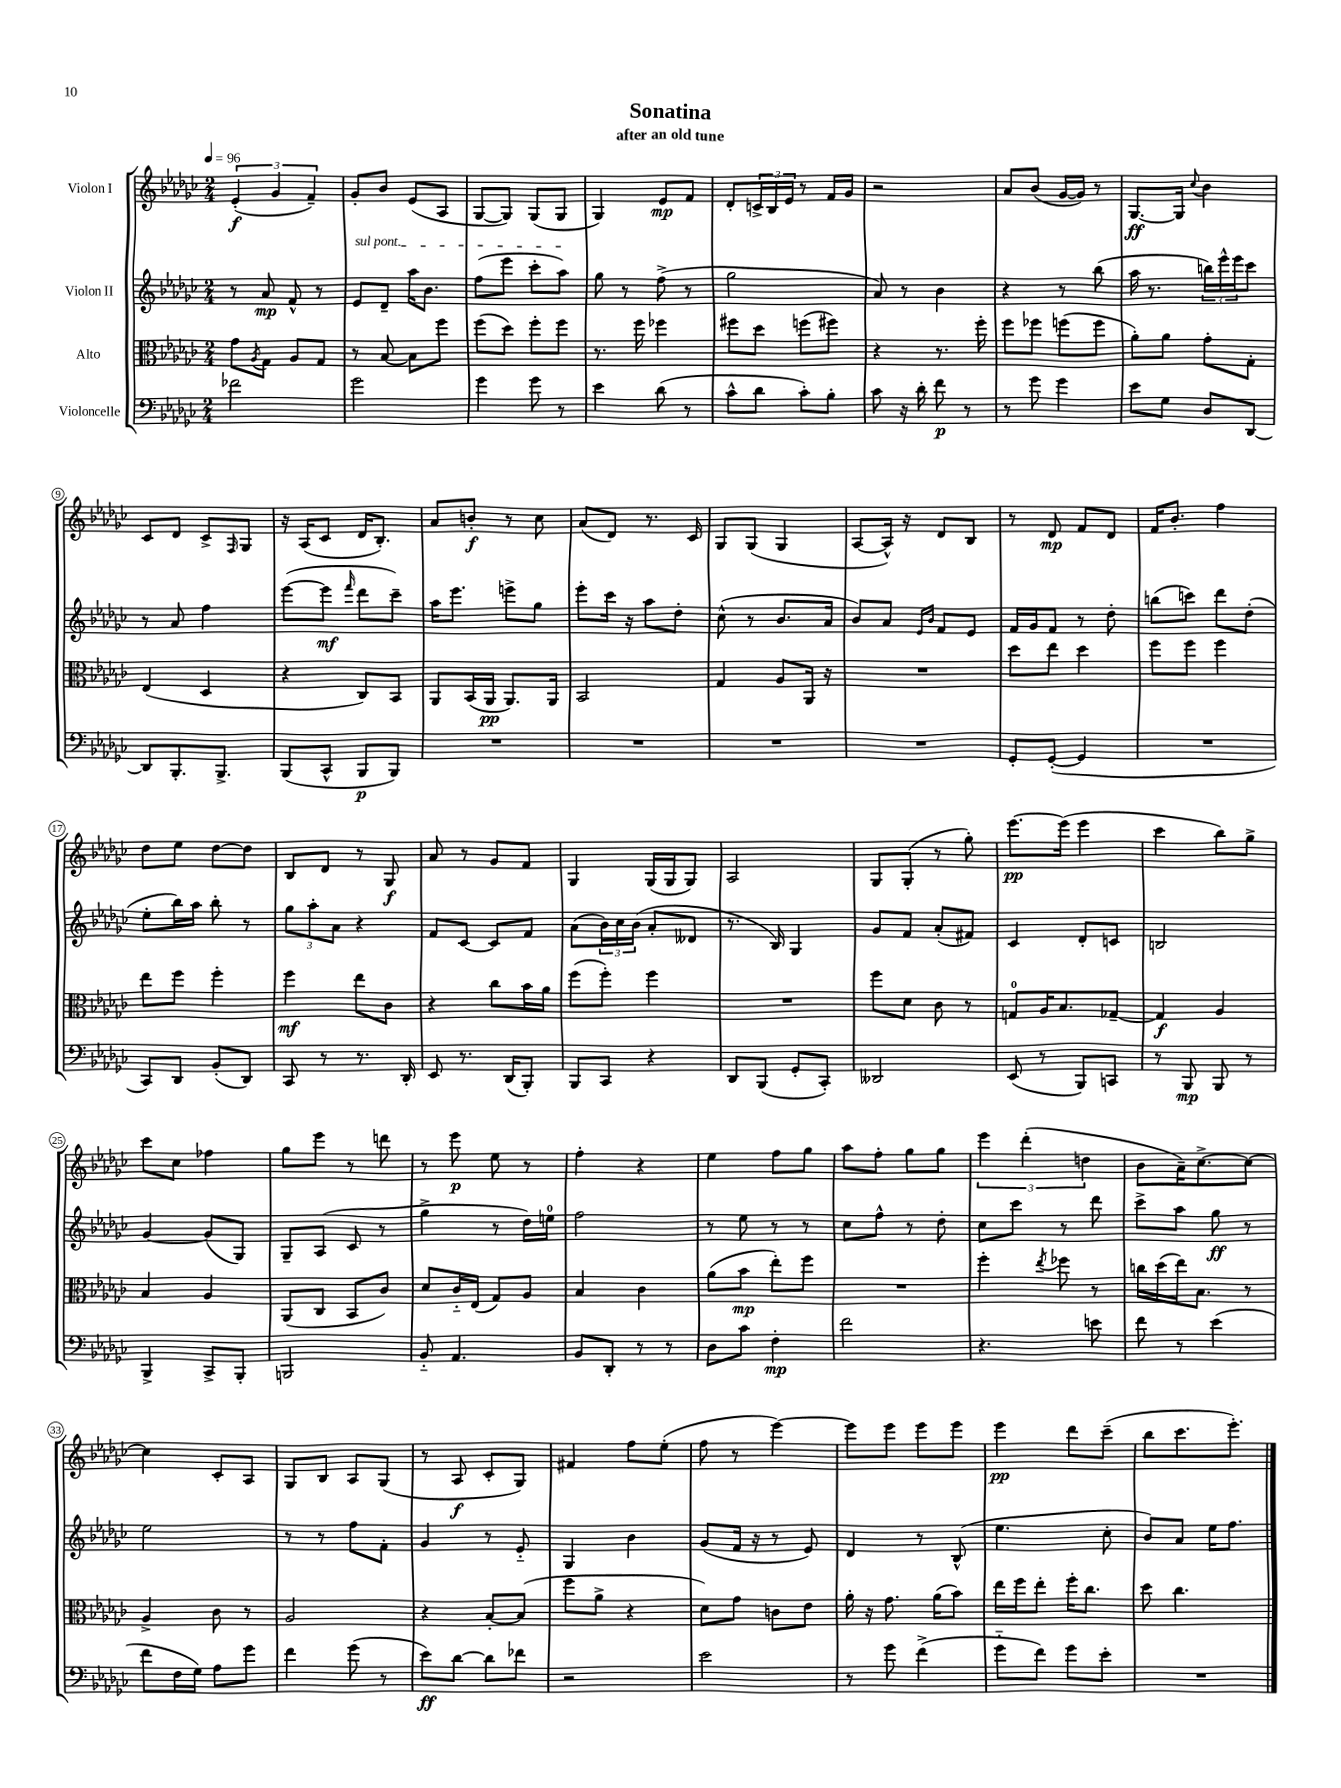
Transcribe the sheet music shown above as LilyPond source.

\header { title = "Sonatina" subtitle = "after an old tune" }
<<
\new StaffGroup <<
\new Staff = "s0" \with { instrumentName = "Violon I" } {
    \clef treble \key ges \major \numericTimeSignature \time 2/4 \tempo 4 = 96
    \tuplet 3/2 { ees'4-.\f( ges'4 f'4--) } |
    ges'8-. bes'8 ees'8( aes8 |
    ges8~ ges8) ges8( ges8 |
    ges4) ees'8\mp f'8 |
    des'8-. \tuplet 3/2 { c'16-> bes16 ees'16 } r8 f'16 ges'16 |
    r2 |
    aes'8 bes'8( ges'16~ ges'16) r8 |
    ges8.~\ff ges16 \appoggiatura { ces''8 } bes'4 |
    ces'8 des'8 ces'8-> \grace { f16 } ges8 |
    r16 aes16( ces'8 des'16 bes8.-.) |
    aes'8 b'8-.\f r8 ces''8 |
    aes'8( des'8) r8. ces'16 |
    ges8 ges8( ges4 |
    aes8~ aes16-^) r16 des'8 bes8 |
    r8 des'8\mp f'8 des'8 |
    f'16 bes'8.-. f''4 |
    des''8 ees''8 des''8~ des''8 |
    bes8 des'8 r8 ges8\f |
    aes'8 r8 ges'8 f'8 |
    ges4 ges16( ges16 ges8) |
    aes2 |
    ges8 ges8-.( r8 ges''8-.) |
    ees'''8.~\pp ees'''16( ees'''4 |
    ces'''4 bes''8) ges''8-> |
    ces'''8 ces''8 fes''4 |
    ges''8 ees'''8 r8 d'''8 |
    r8 ees'''8\p ees''8 r8 |
    f''4-. r4 |
    ees''4 f''8 ges''8 |
    aes''8 f''8-. ges''8 ges''8 |
    \tuplet 3/2 { ees'''4 des'''4-.( d''4 } |
    bes'8 aes'16--) ces''8.~-> ces''8~ |
    ces''4 ces'8-. aes8 |
    ges8 bes8 aes8 ges8( |
    r8 aes8\f ces'8-. ges8) |
    fis'4 f''8 ees''8-.( |
    f''8 r8 ees'''4~) |
    ees'''8 ees'''8 ees'''8 ees'''8 |
    ees'''4\pp des'''8 ces'''8--( |
    bes''8 ces'''8. ees'''8.-.) \bar "|." |
}
\new Staff = "s1" \with { instrumentName = "Violon II" } {
    \clef treble \key ges \major \numericTimeSignature \time 2/4
    r8 aes'8\mp f'8-^ r8 |
    \once \override TextSpanner.bound-details.left.text = \markup { \italic "sul pont." } ees'8\startTextSpan des'8-- aes''16 bes'8. |
    f''8( ees'''8 ces'''8-. aes''8\stopTextSpan) |
    ges''8 r8 f''8->( r8 |
    ges''2 |
    aes'8) r8 bes'4 |
    r4 r8 bes''8( |
    aes''16 r8. \tuplet 3/2 { b''16) ees'''16-^ ees'''16 } ces'''8 |
    r8 aes'8 f''4 |
    ees'''8~( ees'''8\mf \grace { f'''16 } des'''8 ces'''8--) |
    aes''16 ees'''8. e'''8-> ges''8 |
    ees'''8-. ces'''16 r16 aes''8 des''8-. |
    ces''8-^( r8 bes'8. aes'16 |
    bes'8) aes'8 \grace { ees'16 bes'16 } f'8 ees'8 |
    f'16 ges'16 f'8 r8 des''8-. |
    b''8( c'''8) des'''8 des''8-.( |
    ees''8-. bes''16) aes''16 bes''8-. r8 |
    \tuplet 3/2 { ges''8 aes''8-. aes'8 } r4 |
    f'8 ces'8~ ces'8 f'8 |
    aes'8( \tuplet 3/2 { bes'16) ces''16 bes'16( } aes'8-. deses'8 |
    r8. bes16) ges4 |
    ges'8 f'8 aes'8-.( fis'8) |
    ces'4 des'8-. c'8 |
    b2 |
    ges'4~ ges'8( ges8) |
    ges8-- aes8( ces'8 r8 |
    ges''4-> r8 des''16) e''16-0 |
    f''2 |
    r8 ees''8 r8 r8 |
    ces''8 f''8-^ r8 des''8-. |
    ces''8 ces'''8 r8 des'''8 |
    ces'''8-> aes''8 ges''8\ff r8 |
    ees''2 |
    r8 r8 f''8 f'8-. |
    ges'4 r8 ees'8-_ |
    ges4 bes'4 |
    ges'8( f'16 r16 r8 ees'8) |
    des'4 r8 bes8-^( |
    ees''4. ces''8-. |
    bes'8) aes'8 ees''16 f''8. \bar "|." |
}
\new Staff = "s2" \with { instrumentName = "Alto" } {
    \clef alto \key ges \major \numericTimeSignature \time 2/4
    ges'8 \acciaccatura { aes8 } ges8 aes8 ges8 |
    r8 bes8~ bes8 f''8 |
    f''8( des''8) f''8-. f''8 |
    r8. f''16 fes''4 |
    fis''8 des''8 f''8( fis''8) |
    r4 r8. f''16-. |
    f''8 fes''8 f''8( f''8 |
    aes'8-.) aes'8 ges'8-. ges8-. |
    ees4( des4 |
    r4 ces8) bes,8 |
    aes,8 bes,16( aes,16\pp aes,8.) aes,16 |
    bes,2 |
    ges4 aes8 aes,16 r16 |
    R2 |
    des''8 ees''8 des''4 |
    f''8 f''8 f''4 |
    ees''8 f''8 f''4-. |
    f''4\mf ees''8 ces'8 |
    r4 ces''8 bes'16 aes'16 |
    f''8( f''8-.) f''4 |
    R2 |
    f''8 des'8 ces'8 r8 |
    g8-0 aes16 bes8. ges8~-- |
    ges4\f aes4 |
    bes4 aes4 |
    aes,8( ces8 bes,8 ces'8) |
    des'8 ces'16-_ ees16( ges8) aes8 |
    bes4 ces'4 |
    aes'8( bes'8\mp ees''8-.) f''8 |
    R2 |
    f''4-. \acciaccatura { ees''8 } fes''8 r8 |
    c''16 des''16( ees''16) bes8. r8 |
    aes4-> ces'8 r8 |
    aes2 |
    r4 bes8~-. bes8( |
    f''8 aes'8-> r4 |
    des'8) ges'8 c'8 ees'8 |
    aes'16-. r16 ges'8. aes'16( bes'8) |
    ees''16 f''16 ees''8-. f''16-. ces''8. |
    des''8 ces''4. \bar "|." |
}
\new Staff = "s3" \with { instrumentName = "Violoncelle" } {
    \clef bass \key ges \major \numericTimeSignature \time 2/4
    fes'2 |
    ges'2 |
    ges'4 ges'8 r8 |
    ees'4 des'8( r8 |
    ces'8-^ des'8 ces'8-.) bes8-. |
    ces'8 r16 des'16-. f'8\p r8 |
    r8 ges'8 ges'4 |
    ees'8 ges8 des8 des,8~ |
    des,8 bes,,8.-. bes,,8.-> |
    bes,,8( ces,8-^ bes,,8\p bes,,8) |
    R2 |
    R2 |
    R2 |
    R2 |
    ges,8-. ges,8~-.( ges,4 |
    R2 |
    ces,8) des,8 bes,8-.( des,8) |
    ces,8 r8 r8. des,16-. |
    ees,8 r8. des,16( bes,,8-.) |
    bes,,8 ces,8 r4 |
    des,8 bes,,8( ges,8-. ces,8-.) |
    deses,2 |
    ees,8( r8 bes,,8) c,8 |
    r8 bes,,8\mp bes,,8 r8 |
    bes,,4-> ces,8-> bes,,8-. |
    b,,2 |
    bes,8-_ aes,4. |
    bes,8 des,8-. r8 r8 |
    des8 ces'8 f4-.\mp |
    f'2 |
    r4. e'8 |
    f'8 r8 ees'4( |
    f'8 f16 ges16) aes8 ges'8 |
    f'4 ges'8( r8 |
    ees'8\ff) des'8~ des'8 fes'8 |
    r2 |
    ees'2 |
    r8 ges'8 f'4->( |
    ges'8-_ f'8) ges'8 ees'8-. |
    R2 \bar "|." |
}
>>
>>
\layout { \context { \Score \override BarNumber.stencil = #(make-stencil-circler 0.1 0.3 ly:text-interface::print) } }
